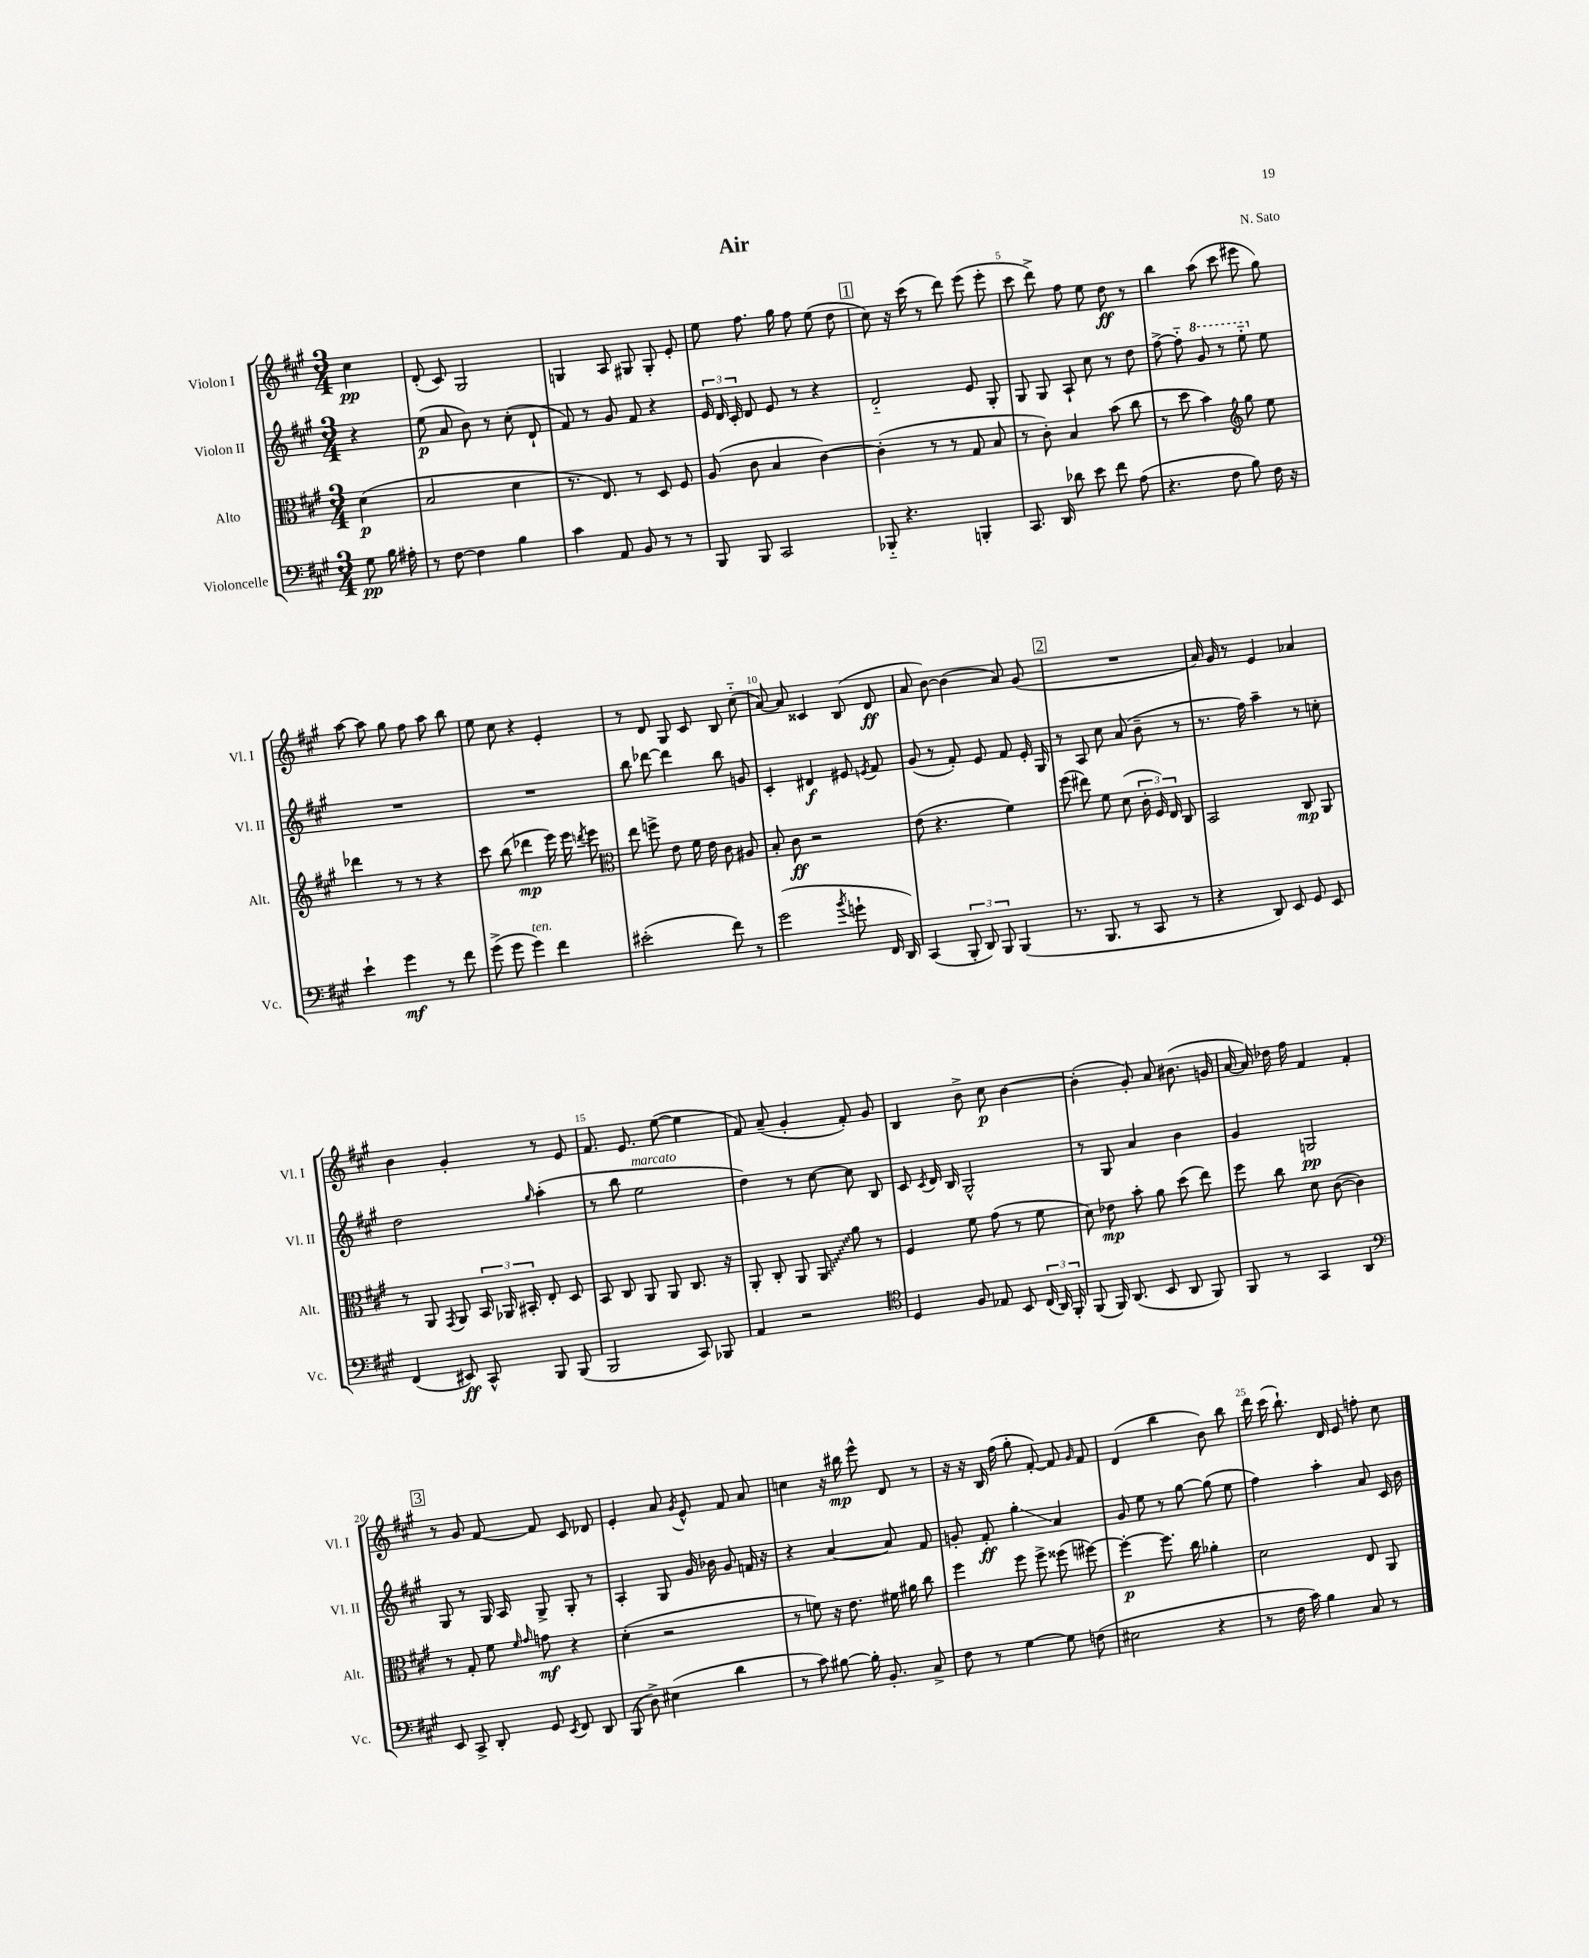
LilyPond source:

\header { title = "Air" composer = "N. Sato" }
<<
\new StaffGroup <<
\new Staff = "s0" \with { instrumentName = "Violon I" shortInstrumentName = "Vl. I" } {
    \clef treble \key a \major \numericTimeSignature \time 3/4 \partial 4
    \autoBeamOff cis''4\pp |
    d'8-.( cis'8) gis2 |
    g4 a8 gis8 gis8-. e'8-. |
    e''8 fis''8. gis''16 fis''8 e''8( d''8 |
    \mark \markup { \box "1" } cis''8) r16 cis'''16( r8 d'''8) e'''8( e'''8-. |
    cis'''8 d'''8->) fis''8 e''8 d''8\ff r8 |
    b''4 a''8( cis'''8 eis'''8 gis''8) |
    a''8~ a''8 gis''8 fis''8 a''8 b''8 |
    e''8 cis''8 r4 e'4-. |
    r8 d'8 gis8 cis'8 b8 cis''8-_( |
    a'8~) a'8 cisis'4 b8( d'8\ff |
    a'8 b'8~) b'4( a'8) gis'8( |
    \mark \markup { \box "2" } R2. |
    a'16) gis'16 r8 e'4 aes'4 |
    b'4 gis'4-. r8 e'8 |
    fis'8. e'8. e''8~( e''4 |
    fis'8) a'8--( gis'4-. fis'8-.) gis'8 |
    b4 b'8-> cis''8\p b'4~ |
    b'4-.( gis'8-.) a'8 bis'8.( g'16 |
    a'16~ a'16) des''16 fis''16 fis'4 fis'4-. |
    \mark \markup { \box "3" } r8 gis'8 fis'8~ fis'8 cis'8 des'8 |
    e'4-. a'8 \acciaccatura { gis'8 } e'8-^ fis'8 a'8 |
    c''4 r16 bis''16\mp e'''8-^ d'8 r8 |
    r16 r16 b16 fis''16( gis''8-. fis'8~-.) fis'8 \grace { gis'16 } fis'8 |
    d'4( b''4 b'8) b''8 |
    d'''16 cis'''16( b''8.-!) d'16 e'8 f''8-. cis''8 \bar "|." |
}
\new Staff = "s1" \with { instrumentName = "Violon II" shortInstrumentName = "Vl. II" } {
    \clef treble \key a \major \numericTimeSignature \time 3/4 \partial 4
    \autoBeamOff r4 |
    e''8\p( a'8 b'8) r8 cis''8-.( d'8-! |
    fis'8) r8 gis'8 fis'8 r4 |
    \tuplet 3/2 { e'16 d'16 cis'16-. } d'8 e'8 r8 r4 |
    \mark \markup { \box "1" } d'2-_ e'8 gis8-. |
    gis8 gis8 a8-! cis''8 r8 d''8 |
    fis''8~-> fis''8-_ \ottava #1 gis''8 r8 e'''8-_ \ottava #0 e''8 |
    R2. |
    R2. |
    b''8 des'''8~ des'''4 b''8 g'8 |
    cis'4-. dis'4\f eis'8 \acciaccatura { e'8 } fis'8 |
    gis'8( r8 fis'8-.) e'8 fis'8 e'16-. gis16 |
    \mark \markup { \box "2" } r8 a8 cis''8 a'8( b'8-- r8 |
    r8. fis''16) a''4-- r8 c''8-. |
    d''2 \grace { gis''16 } a''4-.( |
    r8 b''8 e''2^\markup { \italic "marcato" } |
    d''4) r8 cis''8~ cis''8 b8 |
    cis'8 \acciaccatura { cis'8 } d'16 b16 gis2-^ |
    r8 gis8 a'4 b'4 |
    gis'4 g2\pp |
    \mark \markup { \box "3" } gis8 r8 gis16 a16 gis8-> gis8-. r8 |
    a4-. gis8 gis'16 bes'16 gis'8 f'16 r16 |
    r4 a'4~ a'8 fis'8 |
    g'8-. fis'8-.\ff gis''4-.\glissando a'4 |
    gis'8 e''8 r8 gis''8~ gis''8( e''8 |
    fis''4) a''4-. a'8 cis'16 b'16 \bar "|." |
}
\new Staff = "s2" \with { instrumentName = "Alto" shortInstrumentName = "Alt." } {
    \clef alto \key a \major \numericTimeSignature \time 3/4 \partial 4
    \autoBeamOff d'4\p( |
    b2 d'4 |
    r8. e8.) r8 d8 fis8 |
    a8( cis'8 b4 cis'4~) |
    \mark \markup { \box "1" } cis'4-.( r8 r8 gis8 b8 |
    r8 cis'8-.) b4 b'8( cis''8 |
    r8 d''8 b'4) \clef treble gis''8 e''8 |
    des'''4 r8 r8 r4 |
    cis'''8 b''8( des'''4\mp e'''16) e'''16 \acciaccatura { d'''8 } e'''8 |
    \clef alto e''8 f''8-> e'8 fis'16 e'16 cis'8 ais8 |
    b8-. cis'8\ff r2 |
    e'8( r4. fis'4) |
    \mark \markup { \box "2" } fis''8( eis''8) fis'8 d'8( \tuplet 3/2 { cis'16-. fis16) e16 } cis8 |
    b,2 cis8\mp a,8 |
    r8 a,8 \acciaccatura { gis,8 } a,8 \tuplet 3/2 { b,16 aes,16 bis,16-. } e8-. d8 |
    b,8 cis8 a,8 a,8 cis8. r16 |
    a,8-. cis8-. a,8 \once \override Glissando.style = #'zigzag a,8\glissando a'8 r8 |
    fis4 fis'8 gis'8( r8 fis'8 |
    d'8) ees'8\mp b'8-. a'8 d''8( e''8) |
    fis''8 cis''8 d'8 cis'8~( cis'4) |
    \mark \markup { \box "3" } r8 gis8-. fis'8 \grace { fis'16 gis'16 } g'8\mf r4 |
    d'4-.( r2 |
    r8 f'8) r16 e'8. fis'16 ais'16 cis''8 |
    fis''4 fis''8 fis''8-> fisis''8( fis''8~) |
    fis''4~-.\p fis''8. cis''16 aes'4-. |
    d'2 e8 a,8 \bar "|." |
}
\new Staff = "s3" \with { instrumentName = "Violoncelle" shortInstrumentName = "Vc." } {
    \clef bass \key a \major \numericTimeSignature \time 3/4 \partial 4
    \autoBeamOff gis8\pp b16 ais16-. |
    r8 fis8~ fis4 b4 |
    cis'4 a,8 b,8 r8 r8 |
    b,,8 b,,8 cis,2 |
    \mark \markup { \box "1" } bes,,8-_ r4. b,,4-. |
    cis,8. d,16 des'8 e'8 fis'8 a8( |
    r4. fis8 b8) fis16 r16 |
    e'4-! gis'4\mf r8 fis'8 |
    gis'8->( gis'8 gis'4^\markup { \italic "ten." }) fis'4 |
    eis'2-.( fis'8) r8 |
    gis'2( \acciaccatura { b'8 } g'8-! fis,16 d,16) |
    cis,4( \tuplet 3/2 { b,,8-. d,8) b,,8 } b,,4( |
    \mark \markup { \box "2" } r8. b,,8. r8 cis,8 r8 |
    r4 d,8) e,8 gis,8 e,8 |
    fis,4( eis,8\ff) cis,8-^ b,,8 b,,8( |
    b,,2 cis,8) bes,,8 |
    a,4 r2 |
    \clef tenor d4 fis8 ees8 b,8 \tuplet 3/2 { cis16( a,16) fis,16-. } |
    fis,8( fis,16) a,8.( b,8 a,8 fis,8) |
    fis,8 r8 gis,4 a,4 |
    \mark \markup { \box "3" } \clef bass e,8 cis,8-> d,8-. gis,8 \acciaccatura { e,8 } fis,8 d,8 |
    b,,8( d8->) eis4( d'4 |
    r8 cis'8) bis8~ bis16-. b,8.-. cis8-> |
    fis8 r8 gis4~ gis8 f8( |
    eis2 r4 |
    r8 fis16 cis'16) b4 cis8 r8 \bar "|." |
}
>>
>>
\layout { \context { \Score \override BarNumber.break-visibility = ##(#f #t #t) barNumberVisibility = #(every-nth-bar-number-visible 5) } }
